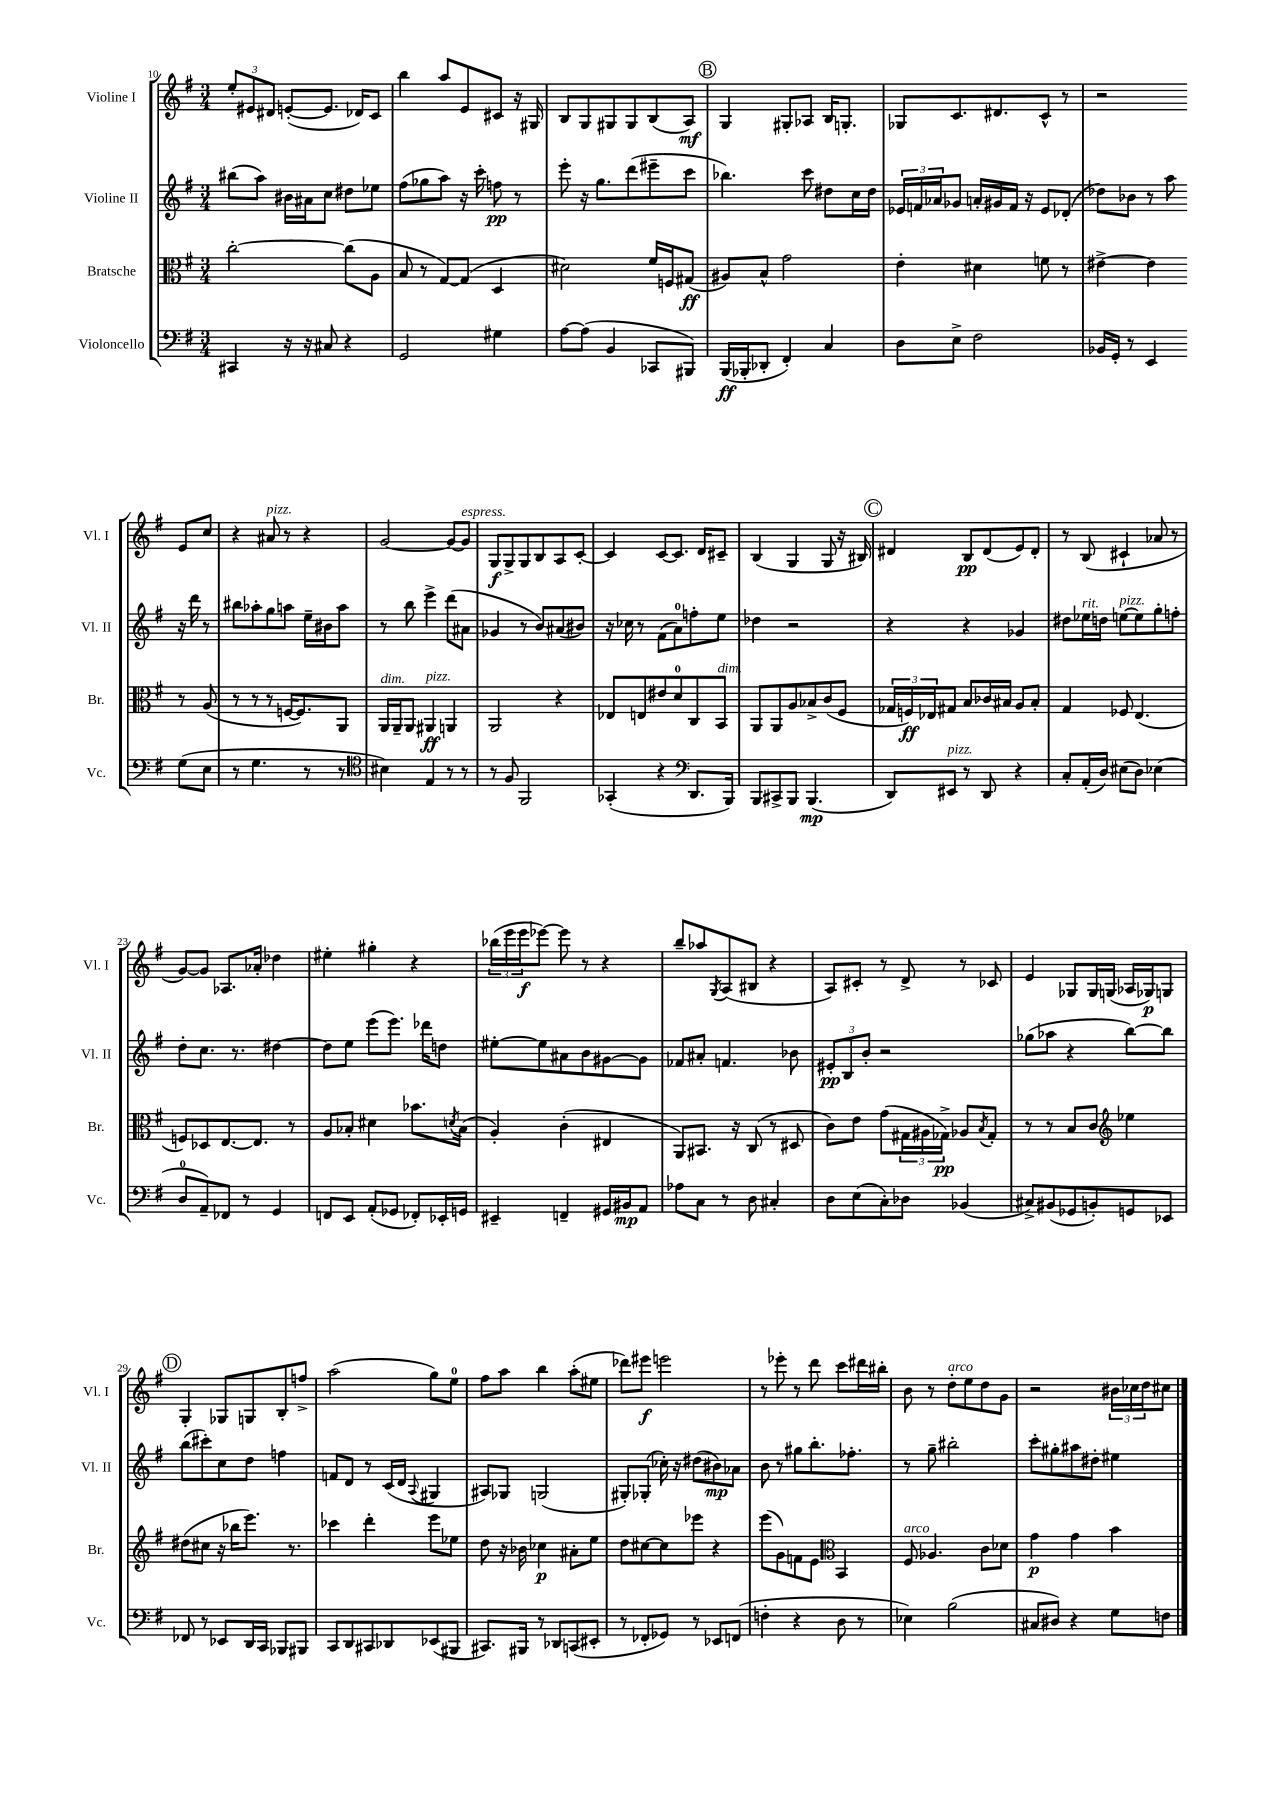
<<
\new StaffGroup <<
\new Staff = "s0" \with { instrumentName = "Violine I" shortInstrumentName = "Vl. I" } {
    \clef treble \key g \major \numericTimeSignature \time 3/4
    \tuplet 3/2 { e''8-. eis'8 dis'8 } e'8~-.( e'8. des'16) c'8 |
    b''4 a''8 e'8 cis'8 r16 gis16 |
    b8 g8 gis8 gis8 b8( a8\mf) |
    \mark \markup { \circle "B" } g4 gis8-. aes8 b16 g8.-. |
    ges8 c'8. dis'8. c'8-^ r8 |
    r2 e'8 c''8 |
    r4 ais'8^\markup { \italic "pizz." } r8 r4 |
    g'2~ g'8~ g'8^\markup { \italic "espress." } |
    g8\f g8-> g8 b8 a8 c'8~-. |
    c'4 c'8~ c'8. d'16 cis'8-- |
    b4( g4 g8 r16 bis16) |
    \mark \markup { \circle "C" } dis'4 b8\pp dis'8( e'8) dis'8-. |
    r8 b8( cis'4-! aes'8 r8 |
    g'8~) g'8 aes8. aes'16-. des''4 |
    eis''4-. gis''4-. r4 |
    \tuplet 3/2 { bes''16( e'''16 e'''16\f } ees'''8~) ees'''8 r8 r4 |
    b''8-- aes''8 \acciaccatura { g8 } a8( bis8 r4 |
    a8) cis'8-. r8 d'8-> r8 ces'8 |
    e'4 ges8 ges16 g16( aes16 ges16\p) g8 |
    \mark \markup { \circle "D" } g4-. ges8 g8 b8-. f''8-> |
    a''2( g''8) e''8-0 |
    fis''8 a''8 b''4 a''8-.( eis''8 |
    des'''8) eis'''8\f e'''2 |
    r8 ees'''8-. r8 d'''8 c'''8 dis'''16 bis''16-. |
    b'8 r8 d''8-.^\markup { \italic "arco" } e''8 d''8 g'8 |
    r2 \tuplet 3/2 { bis'16 ces''16 d''16 } cis''8 \bar "|." |
}
\new Staff = "s1" \with { instrumentName = "Violine II" shortInstrumentName = "Vl. II" } {
    \clef treble \key g \major \numericTimeSignature \time 3/4
    bis''8( a''8) bis'16 ais'16 c''8 dis''8 ees''8 |
    fis''8( ges''8 a''8) r16 c'''16-. f''8\pp r8 |
    e'''8-. r16 g''8. d'''8( eis'''8-- c'''8 |
    \mark \markup { \circle "B" } bes''4.) c'''8 dis''8 c''16 dis''16 |
    \tuplet 3/2 { ees'16 f'16 aes'16 } ges'8 a'16-. gis'16 f'16 r16 ees'8 des'8-.( |
    des''8) bes'8 r8 a''8 r16 d'''16 r8 |
    bis''8 aes''8-. g''8 a''8 e''16-- bis'16 a''8 |
    r8 b''8 e'''4-> d'''8( ais'8 |
    ges'4 r8 b'8) ais'8( bis'8) |
    r16 ces''16 r8 fis'8( a'8-0) f''8-. e''8 |
    des''4 r2 |
    \mark \markup { \circle "C" } r4 r4 ges'4 |
    dis''8 ees''16^\markup { \italic "rit." } d''16 e''8~^\markup { \italic "pizz." } e''8 g''8-. f''8-. |
    d''8-. c''8. r8. dis''4~ |
    dis''8 e''8 e'''8( e'''8.) des'''16 d''8 |
    eis''8~-. eis''8 ais'8 b'8 gis'8~ gis'8 |
    fes'8 ais'8-. f'4. bes'8 |
    \tuplet 3/2 { eis'8-.\pp b8 b'8-. } r2 |
    ges''8( aes''8 r4 b''8~) b''8 |
    \mark \markup { \circle "D" } b''8( cis'''8-.) c''8 d''8 f''4 |
    f'8 d'8 r8 c'16( d'16 \appoggiatura { a8 } gis4 |
    ais8) ges8 g2( |
    gis8-.) ges8-.( ces''16-.) r16 dis''8( bis'8\mp) aes'8 |
    b'8 r8 gis''8 b''8.-. fes''8.-. |
    r8 g''8-- bis''2-. |
    c'''8-. gis''8-. ais''8 dis''8-. eis''4 \bar "|." |
}
\new Staff = "s2" \with { instrumentName = "Bratsche" shortInstrumentName = "Br." } {
    \clef alto \key g \major \numericTimeSignature \time 3/4
    c''2~-. c''8( a8 |
    b8 r8 g8~) g8( d4 |
    dis'2) fis'16 f16 gis8\ff( |
    \mark \markup { \circle "B" } ais8) b8-^ g'2 |
    e'4-. dis'4 f'8 r8 |
    eis'4~-> eis'4 r8 a8( |
    r8 r8 r8 f16~ f8.) a,8 |
    a,16^\markup { \italic "dim." } a,16-- a,8 ais,4\ff^\markup { \italic "pizz." } a,4 |
    a,2 r4 |
    ees8 e8 eis'8 d'8-0 c8 b,8^\markup { \italic "dim." } |
    a,8 a,8 a8 bes8-> c'8( fis8 |
    \mark \markup { \circle "C" } \tuplet 3/2 { ges16 f16\ff) ees16 } gis8 b8 ces'16 bis16 a8 bis8-. |
    g4 fes8 e4.( |
    f8) des8 e8.~ e8. r8 |
    a8 bes8-. dis'4 bes'8. \acciaccatura { d'8 } bes16( |
    a4-.) c'4-.( eis4 |
    a,8) bis,8. r16 c8( r8 dis8 |
    c'8) e'8 g'8( \tuplet 3/2 { gis16 ais16 ges16->\pp) } aes8 \acciaccatura { b8 } ges8-. |
    r8 r8 b8 c'8 \clef treble ees''4 |
    \mark \markup { \circle "D" } dis''8( cis''8 r16 bes''16 e'''8.) r8. |
    ces'''4 d'''4-. e'''8 ees''8 |
    d''8 r16 bes'16 ces''4\p ais'8-. e''8 |
    d''8 cis''8~ cis''8 ees'''8 r4 |
    e'''8( g'8) f'8 e'8 \clef alto b,4 |
    fis8^\markup { \italic "arco" } aes4. c'8 des'8 |
    g'4\p g'4 b'4 \bar "|." |
}
\new Staff = "s3" \with { instrumentName = "Violoncello" shortInstrumentName = "Vc." } {
    \clef bass \key g \major \numericTimeSignature \time 3/4
    cis,4 r16 r16 cis8 r4 |
    g,2 gis4 |
    a8~ a8( b,4 ces,8 bis,,8) |
    \mark \markup { \circle "B" } b,,16\ff( bes,,16-. des,8-. fis,4-.) c4 |
    d8 e8-> fis2 |
    bes,16 g,16-. r8 e,4 g8( e8 |
    r8 g4. r8 r8 |
    \clef tenor bis4) e4 r8 r8 |
    r8 fis8 fis,2 |
    ges,4-.( r4 \clef bass d,8. b,,16) |
    b,,8 cis,8-> b,,8 b,,4.\mp( |
    \mark \markup { \circle "C" } d,8) eis,8^\markup { \italic "pizz." } r8 d,8 r4 |
    c8-. a,16-.( d16) eis8( d8) ees4( |
    d8-0 a,8--) fes,8 r8 g,4 |
    f,8 e,8 a,8-.( ges,8 fes,8-.) ees,16-. g,16 |
    eis,4-- f,4-- gis,16 bis,16\mp a,8 |
    aes8 c8 r8 d8 cis4-. |
    d8 e8( c8-.) des8 bes,4( |
    cis8->) bis,8( ges,8 b,8-.) g,8 ees,8 |
    \mark \markup { \circle "D" } fes,8 r8 ees,8 d,16 c,16 bes,,8 bis,,8 |
    c,8 d,8 cis,8 des,8 ees,8( bis,,8 |
    cis,8.) bis,,16 r8 des,8 c,8( eis,8-. |
    r8 fes,8-. ges,8) r8 ees,8 f,8( |
    f4-. r4 d8 r8 |
    ees4) b2( |
    cis8 dis8) r4 g8 f8 \bar "|." |
}
>>
>>
\layout { \context { \Score currentBarNumber = #10 } }
